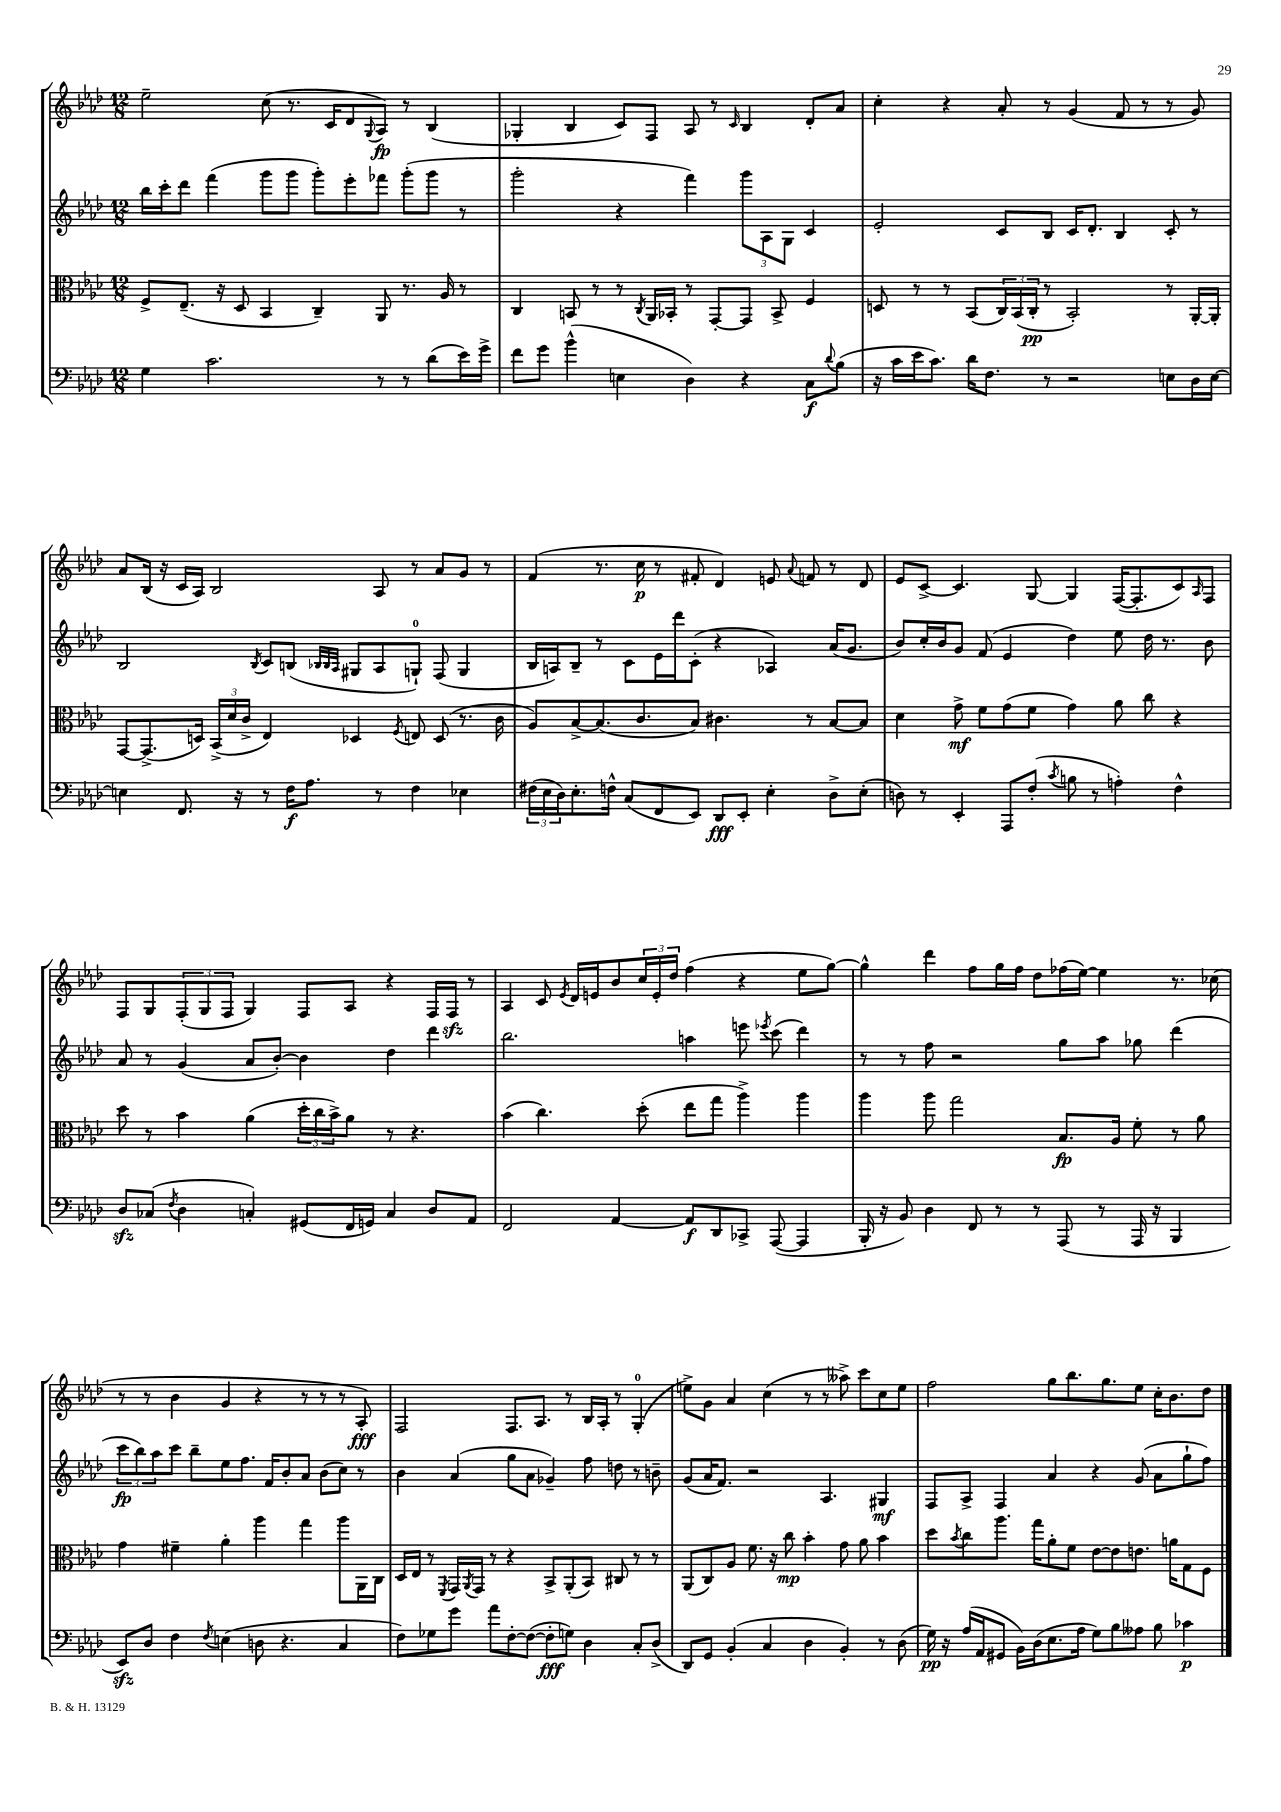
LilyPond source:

<<
\new StaffGroup <<
\new Staff = "s0" {
    \clef treble \key aes \major \numericTimeSignature \time 12/8
    ees''2-- c''8( r8. c'16 des'8 \appoggiatura { g8 } aes8\fp) r8 bes4( |
    ges4-. bes4 c'8) f8 aes8 r8 \grace { c'16 } bes4 des'8-. aes'8 |
    c''4-. r4 aes'8-. r8 g'4( f'8 r8 r8 g'8) |
    aes'8 bes16( r16 c'16 aes16) bes2 aes8 r8 aes'8 g'8 r8 |
    f'4( r8. c''16\p r8 fis'8-. des'4) e'8 \appoggiatura { aes'8 } f'8 r8 des'8 |
    ees'8 c'8~-> c'4. g8~ g4 f16~( f8.-. c'8) \grace { aes16 } f8 |
    f8 g8 \tuplet 3/2 { f8-.( g8 f8 } g4) f8 aes8 r4 f16 f16\sfz r8 |
    aes4 c'8 \acciaccatura { ees'8 } des'16 e'16 bes'8 \tuplet 3/2 { c''16 e'16-. des''16 } f''4( r4 ees''8 g''8~) |
    g''4-^ des'''4 f''8 g''16 f''16 des''8 fes''16( ees''16~) ees''4 r8. ces''16( |
    r8 r8 bes'4 g'4 r4 r8 r8 r8 aes8-.\fff) |
    f2 f8. aes8. r8 bes16 aes16-. r8 g4-0-.( |
    e''8->) g'8 aes'4 c''4( r8 r8 aeses''8->) c'''8 c''8 e''8 |
    f''2 g''8 bes''8. g''8. ees''8 c''16-. bes'8. des''8 \bar "|." |
}
\new Staff = "s1" {
    \clef treble \key aes \major \numericTimeSignature \time 12/8
    bes''16 c'''16-. des'''8 f'''4( g'''8 g'''8 g'''8-.) ees'''8-. fes'''8 g'''8-.( g'''8 r8 |
    g'''2-. r4 f'''4) \tuplet 3/2 { g'''8 aes8 g8 } c'4 |
    ees'2-. c'8 bes8 c'16 des'8.-. bes4 c'8-. r8 |
    bes2 \acciaccatura { bes8 } c'8 b8( \grace { bes32 bes32 aes32 } gis8 aes8 g8-0-!) f8( g4 |
    bes16 a16) bes8-- r8 c'8 ees'16 des'''16 c'8-.( r4 aes4) aes'16( g'8. |
    bes'8) c''16-. bes'16 g'8 f'8( ees'4 des''4) ees''8 des''16 r8. bes'8 |
    aes'8 r8 g'4( aes'8 bes'8~-.) bes'4 des''4 des'''4 |
    bes''2. a''4 e'''8 \acciaccatura { ees'''8 } c'''8( des'''4) |
    r8 r8 f''8 r2 g''8 aes''8 ges''8 des'''4( |
    \tuplet 3/2 { c'''8\fp bes''8) aes''8 } c'''8 bes''8-- ees''8 f''8. f'16 bes'8-. aes'8 bes'8( c''8) r8 |
    bes'4 aes'4( g''8 aes'8 ges'4--) f''8 d''8 r8 b'8-- |
    g'8( aes'16 f'8.) r2 aes4. gis4\mf |
    f8 aes8-> f4 aes'4 r4 g'8( aes'8 g''8-! f''8) \bar "|." |
}
\new Staff = "s2" {
    \clef alto \key aes \major \numericTimeSignature \time 12/8
    f8-> ees8.--( r16 des8 bes,4 c4--) aes,8 r8. aes16 r8 |
    c4 b,8 r8 r8 \acciaccatura { c8 } aes,16 bes,16-. r8 g,8~-. g,8 bes,8-> f4 |
    d8 r8 r8 bes,8( \tuplet 3/2 { c16) bes,16( c16-.\pp } r8 bes,2-.) r8 aes,16~-. aes,16-. |
    g,8~ g,8.->( d16) \tuplet 3/2 { bes,16->( des'16 c'16-> } ees4) des4 \acciaccatura { f8 } e8 des8( r8. c'16 |
    aes8) bes8~-> bes8.( c'8. bes8) cis'4. r8 bes8~ bes8 |
    des'4 g'8->\mf f'8 g'8( f'8 g'4) aes'8 c''8 r4 |
    des''8 r8 bes'4 aes'4( \tuplet 3/2 { des''16-. c''16 bes'16->) } aes'8 r8 r4. |
    bes'4( c''4.) des''8-.( ees''8 g''8 aes''4->) aes''4 |
    aes''4 aes''8 g''2 bes8.\fp aes16 f'8-. r8 aes'8 |
    g'4 fis'4-- aes'4-. aes''4 g''4 aes''8 aes,16 c16 |
    des16 ees16 r8 \acciaccatura { f,8 } g,16 \acciaccatura { aes,8 } g,16 r8 r4 bes,8-> aes,8-.( bes,8) cis8 r8 r8 |
    aes,8( c8) aes8 f'8. r16 c''8\mp bes'4-. g'8 aes'8 bes'4 |
    des''8 \acciaccatura { bes'8 } c''8 aes''8. g''16 aes'8-. f'8 ees'8~ ees'8 e'8. a'16 g8 f8 \bar "|." |
}
\new Staff = "s3" {
    \clef bass \key aes \major \numericTimeSignature \time 12/8
    g4 c'2. r8 r8 des'8( ees'16) g'16-> |
    f'8 g'8 bes'4-^( e4 des4) r4 c8\f \appoggiatura { des'8 } bes8( |
    r16 c'16 ees'16 c'8.) des'16 f8. r8 r2 e8 des16 e16~ |
    e4 f,8. r16 r8 f16\f aes8. r8 f4 ees4 |
    \tuplet 3/2 { fis16( ees16 des16) } ees8.-. f16-^ c8( f,8 ees,8) des,8\fff ees,8-. ees4-. des8-> ees8-.( |
    d8) r8 ees,4-. aes,,8 f8-.( \acciaccatura { c'8 } b8 r8 a4-.) f4-^ |
    des8\sfz ces8( \acciaccatura { f8 } des4 c4-.) gis,8( f,16 g,16) c4 des8 aes,8 |
    f,2 aes,4~ aes,8\f des,8 ces,8-> aes,,8~( aes,,4 |
    bes,,16-. r16 bes,8) des4 f,8 r8 r8 aes,,8( r8 aes,,16 r16 bes,,4 |
    ees,8\sfz) des8 f4 \acciaccatura { f8 } e4( d8 r4. c4 |
    f8) ges8 g'8 aes'8 f8~-. f8~( f8-.\fff g8) des4 c8-. des8->( |
    des,8) g,8 bes,4-.( c4 des4 bes,4-.) r8 des8( |
    g16\pp) r16 aes16( aes,16 gis,8 bes,16) des16( ees8. aes16 g8) bes8 aeses8 bes8 ces'4\p \bar "|." |
}
>>
>>
\layout { \context { \Score \remove "Bar_number_engraver" } }
